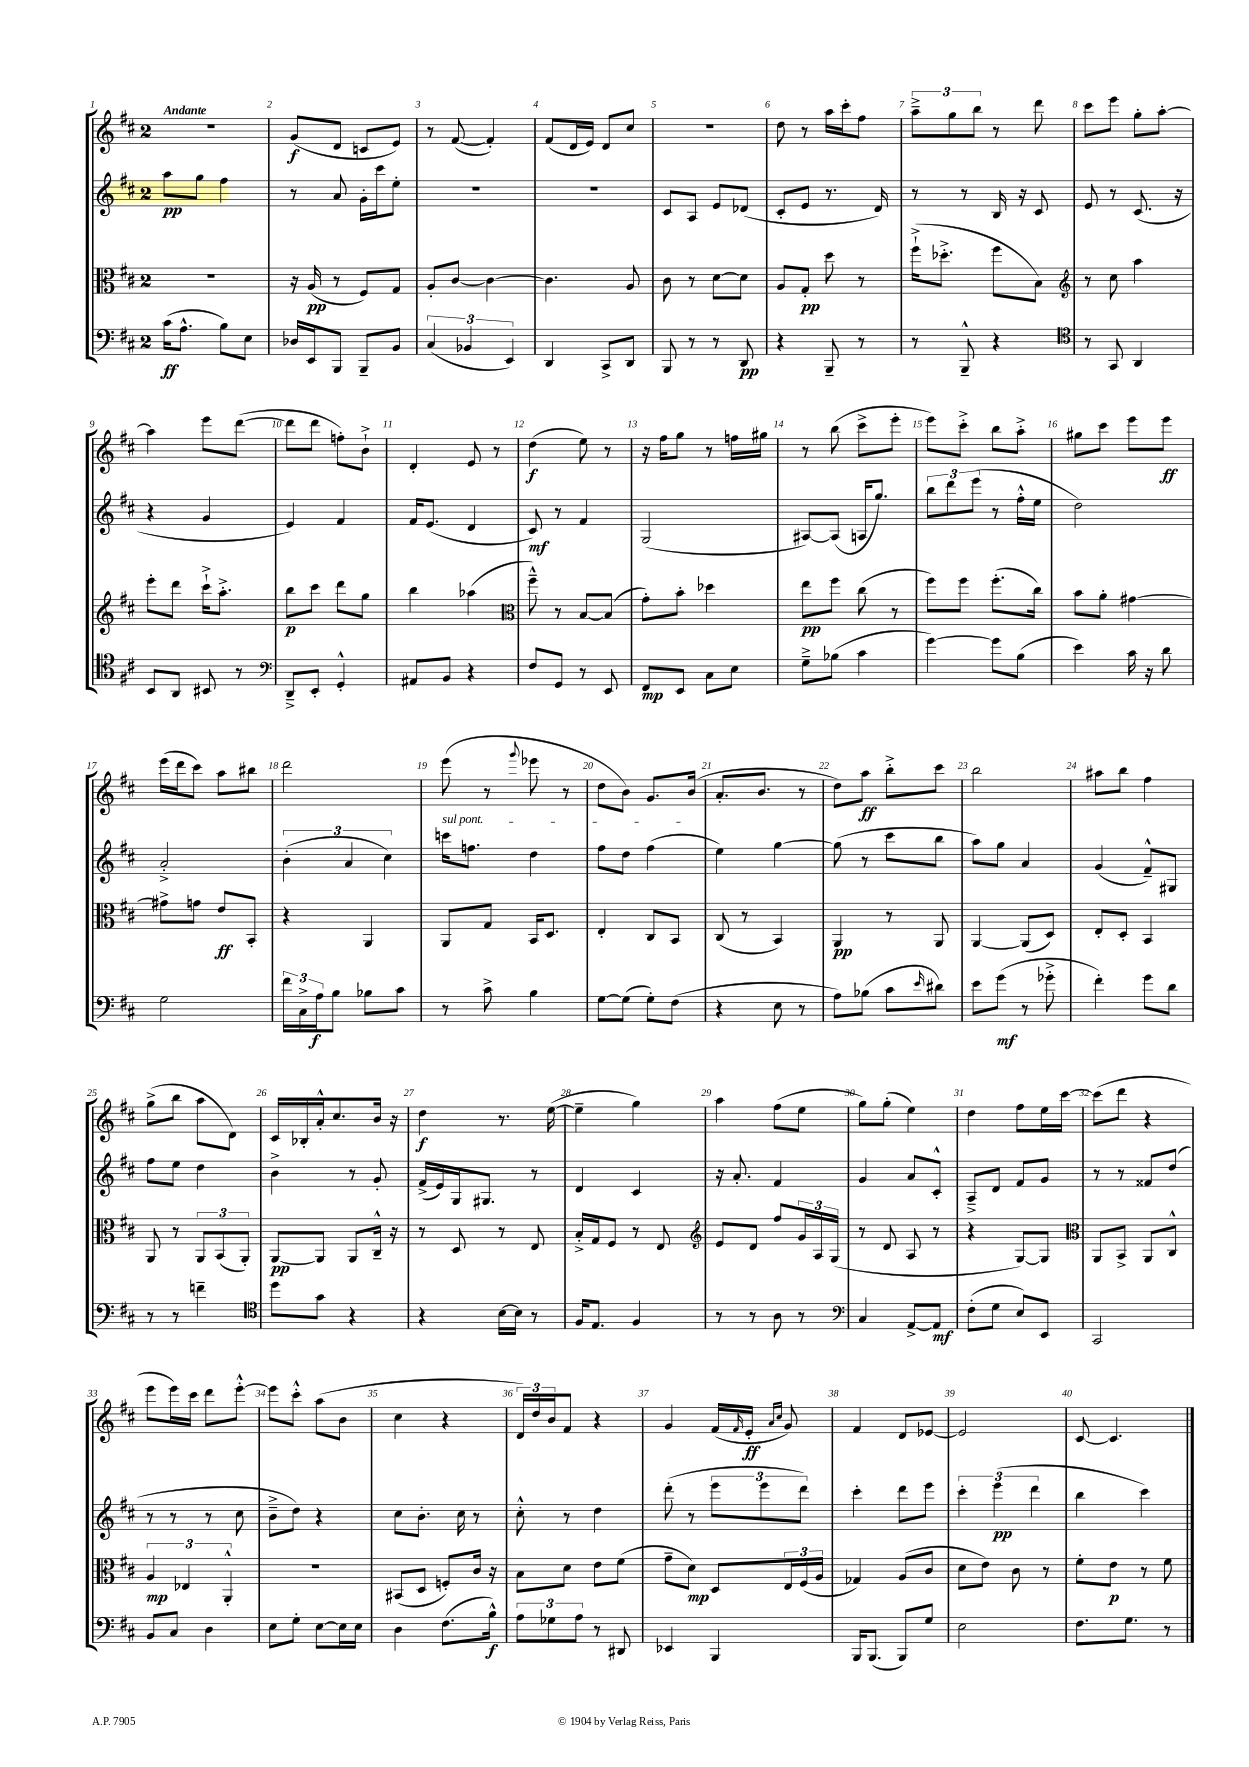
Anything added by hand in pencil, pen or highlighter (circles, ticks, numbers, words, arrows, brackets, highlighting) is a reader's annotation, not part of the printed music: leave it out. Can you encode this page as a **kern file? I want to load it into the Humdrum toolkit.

**kern	**kern	**kern	**kern
*staff4	*staff3	*staff2	*staff1
*clefF4	*clefC3	*clefG2	*clefG2
*k[f#c#]	*k[f#c#]	*k[f#c#]	*k[f#c#]
*M2/4	*M2/4	*M2/4	*M2/4
(16c#	2r	8aa	2r
8.A^^	.	.	.
.	.	8gg	.
8B)	.	4ff#	.
8E	.	.	.
=	=	=	=
16D-	16r	8r	(8g
16EE	(16A	.	.
8BBB	8r	8a	8d
8BBB~	8F#)	16g'	8c
.	.	16ccc#	.
8BB	8G	8ee'	8e)
=	=	=	=
(6C#	8A'	2r	8r
.	[8c#	.	([8f#
6BB-	.	.	.
.	4c#_	.	4f#'])
6EE)	.	.	.
=	=	=	=
4DD	4.c#]	2r	(8f#
.	.	.	16d
.	.	.	16e)
8CC#^	.	.	8d
8DD	8A	.	8cc#
=	=	=	=
8BBB	8c#	8c#	2r
8r	8r	8A	.
8r	[8d	8e	.
8DD	8d]	(8d-	.
=	=	=	=
4r	8A	8c#'	8dd
.	8G'	8e	8r
8BBB~	8dd	8.r	16aa
.	.	.	16ccc#'
8r	8r	.	8ff#
.	.	16d)	.
=	=	=	=
8r	(16ff#`^	8r	12aa~^
.	8.dd-'^	.	.
.	.	.	12gg
8BBB~^^	.	8r	.
.	.	.	12bb
4r	8ff#	16B	8r
.	.	16r	.
.	8B)	8c#	8ddd
=	=	=	=
*clefC4	*clefG2	*	*
8r	8r	8e	8ccc#
8GG	8cc#	8r	8eee
4AA	4aa	(8.c#	8gg'
.	.	.	[8aa'
.	.	16r	.
=	=	=	=
8BB	8eee'	4r	4aa]
8AA	8ddd	.	.
8BB#	16ccc#`^	4g	8eee
.	8.aa'^	.	.
8r	.	.	([8ddd
=	=	=	=
*clefF4	*	*	*
8DD~^	8bb	4e)	8ddd]
8EE'	8ccc#	.	8ddd
4GG'^^	8ddd	4f#	8ff')
.	8gg	.	8b`^
=	=	=	=
8AA#	4bb	16f#	4d'
.	.	(8.e	.
8BB	.	.	.
4r	(4aa-	4d	8e
.	.	.	8r
=	=	=	=
*	*clefC3	*	*
8F#	8ff#~^^)	8c#)	(4dd
8GG	8r	8r	.
8r	[8B	4f#	8ee)
8EE	(8B]	.	8r
=	=	=	=
8FF#	8g')	(2G	16r
.	.	.	16ff#
8EE	8b'	.	8gg
8C#	4dd-	.	8r
8E	.	.	16ff
.	.	.	16gg#
=	=	=	=
8G~^	8ee	[8A#)	8r
(8B-	8ff#	(8A#]	(8bb
4c#	(8cc#	16A	8ccc#^
.	.	8.gg)	.
.	8r	.	8eee'
=	=	=	=
[4g)	8ff#)	12bb	8eee)
.	.	12ddd	.
.	8ff#	.	8ccc#'^
.	.	(12eee	.
8g]	(8.ff#'	8r	8bb
(8B	.	16ff#'^^	8aa'^
.	16cc#)	16ee	.
=	=	=	=
4e)	8b	2dd)	8gg#
.	8a'	.	8ccc#
16c#	[4g#	.	8eee
16r	.	.	.
8d	.	.	8eee
=	=	=	=
2G	8g#^]	2a'^	(16eee
.	.	.	16ddd
.	8g	.	8ccc#)
.	8e	.	8aa
.	8BB'	.	8bb#
=	=	=	=
24f#	4r	(6b'	2ddd
24C#^	.	.	.
24A	.	.	.
8B	.	.	.
.	.	6a	.
8B-	4AA	.	.
.	.	6cc#)	.
8c#	.	.	.
=	=	=	=
8r	8AA	16ccc	(8eee
.	.	8.ff	.
8c#^	8G	.	8r
.	.	.	8qqggg
4B	16BB	4dd	8eee-
.	8.D	.	.
.	.	.	8r
=	=	=	=
[8G	4E'	8ff#	8dd
(8G]	.	8dd	8b)
8G')	8C#	(4ff#	8.g
(8F#	8BB	.	.
.	.	.	(16b
=	=	=	=
4r	(8C#	4ee)	8.a'
.	8r	.	.
.	.	.	8.b
8E	4BB)	[4gg	.
8r	.	.	8r
=	=	=	=
8A)	4AA	(8gg]	8dd)
(8B-	.	8r	8aa
8c#	8r	8ccc#	8bb'^
16qqe	.	.	.
8d#)	8AA	8bb	8ccc#
=	=	=	=
8e	[4AA	8aa)	2bb
(8g	.	8gg	.
8r	(8AA]	4a	.
8g-'^	8D)	.	.
=	=	=	=
4f#')	8E'	(4g	8aa#
.	8D'	.	8bb
8g	4BB	8f#~^^)	4ff#
8d	.	8G#	.
=	=	=	=
8r	8AA	8ff#	(8gg^
8r	8r	8ee	8bb
4f~	12AA	4dd	8aa
.	(12BB	.	.
.	.	.	8d)
.	12AA')	.	.
=	=	=	=
*clefC4	*	*	*
8dd	[8AA	4b^	16c#
.	.	.	16B-'
8g	8AA]	.	16a'^^
.	.	.	8.cc#
4r	8AA	8r	.
.	16C#~^^	8g'	16b
.	16r	.	16r
=	=	=	=
4r	8r	(16f#^	4dd
.	.	16e)	.
.	8D	16G	.
.	.	8.G#	.
[16B	8r	.	8.r
16B]	.	.	.
8r	8E	8r	.
.	.	.	([16ee
=	=	=	=
16F#	16B'^	4d	4ee~]
8.E	16G	.	.
.	8F#	.	.
4F#	8r	4c#	4gg)
.	8E	.	.
=	=	=	=
*	*clefG2	*	*
8r	8e	16r	4aa
.	.	8.a'	.
8r	8d	.	.
8A	8ff#	4f#	(8ff#
8r	24g	.	8ee
.	24A	.	.
.	(24G	.	.
=	=	=	=
*clefF4	*	*	*
4C#	8r	4g	8gg)
.	8d	.	(8gg'
[8AA^	8A	8a	4ee)
8AA]	8r	8c#'^^	.
=	=	=	=
(8F#'	4r	8A~^	4dd
8G	.	8d	.
8E)	[8G)	8f#	8ff#
8EE	8G]	8g	16ee
.	.	.	[16ccc#
=	=	=	=
*	*clefC3	*	*
2CC#	8AA	8r	(8ccc#]
.	8BB^	8r	8ddd
.	8AA	8f##	4r
.	8C#^^	(8dd	.
=	=	=	=
8BB	6A	8r	8eee
8C#	.	8r	16eee)
.	6E-	.	.
.	.	.	16ccc#
4D	.	8r	8ddd
.	6AA'^^	.	.
.	.	8cc#	[8eee'^^
=	=	=	=
8E	2r	8b~^	8eee]
8G'	.	8dd)	8ccc#'^^
[8E	.	4r	(8aa
16E]	.	.	8b
16E	.	.	.
=	=	=	=
4D	(8BB#	8cc#	4cc#
.	8D	8.b'	.
(8.F#	8F')	.	4r
.	.	16cc#	.
.	16c#	8r	.
16B^^)	16r	.	.
=	=	=	=
12A	8B	8cc#'^^	24d)
.	.	.	24dd
12G-	.	.	24b
.	8d	8r	8f#
12A	.	.	.
8r	8e	4dd	4r
8DD#	(8f#	.	.
=	=	=	=
4EE-	8g~	(8ddd'	4g
.	8d)	8r	.
4BBB	8D	12eee	(16f#
.	.	.	16qqf#
.	.	.	16e'
.	.	12eee	.
.	.	.	16qqa
.	.	.	16qqcc#
.	24E	.	8g)
.	(24F#	12ddd)	.
.	24A	.	.
=	=	=	=
16BBB	4G-)	4ccc#'	4f#
(8.BBB	.	.	.
8BBB)	(8A	8ddd	8d
8G	8c#	8eee	[8e-
=	=	=	=
2E	8d	6ccc#'	2e-]
.	8e)	.	.
.	.	(6eee	.
.	8c#	.	.
.	.	6ddd	.
.	8r	.	.
=	=	=	=
8.F#	8f#'	4bb	[8c#
.	8e	.	4.c#]
8.G	.	.	.
.	8r	4ccc#)	.
8r	8f#	.	.
==	==	==	==
*-	*-	*-	*-
